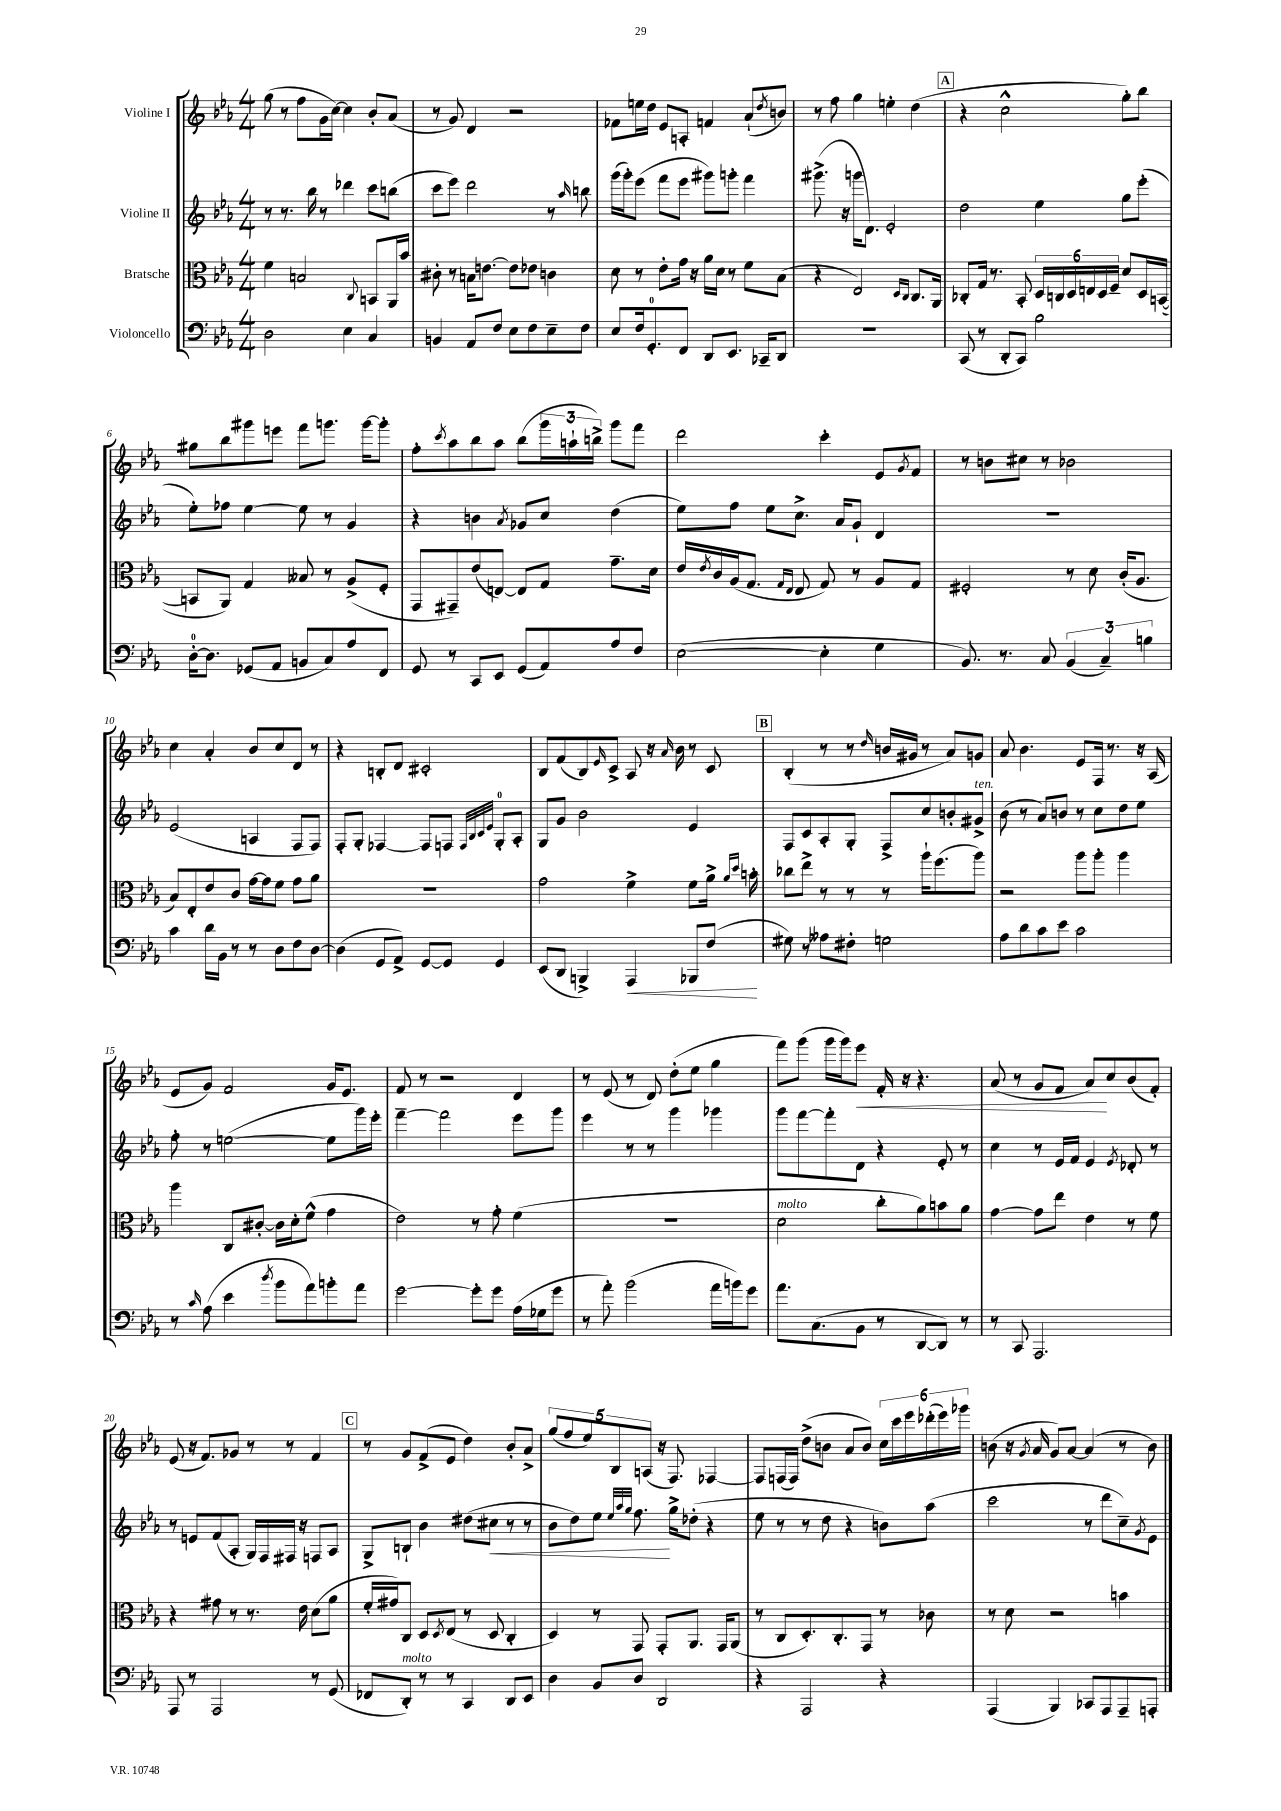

**kern	**dynam	**kern	**kern	**dynam	**kern	**dynam
*part4	*part4	*part3	*part2	*part2	*part1	*part1
*staff4	*staff4	*staff3	*staff2	*staff2	*staff1	*staff1
*I"Violoncello	*	*I"Bratsche	*I"Violine II	*	*I"Violine I	*
*clefF4	*	*clefC3	*clefG2	*	*clefG2	*
*k[b-e-a-]	*	*k[b-e-a-]	*k[b-e-a-]	*	*k[b-e-a-]	*
*M4/4	*	*M4/4	*M4/4	*	*M4/4	*
=1	=1	=1	=1	=1	=1	=1
2D\	.	4f\	8r	.	(8gg\	.
.	.	.	8.r	.	8r	.
.	.	2Bn/	.	.	8ff\L	.
.	.	.	16bb-\	.	.	.
.	.	.	8r	.	16g\L	.
.	.	.	.	.	[16cc\JJ)	.
4E-\	.	.	4ddd-X\	.	4cc\]	.
.	.	8qqC/	.	.	.	.
4C/	.	8BBn/L	8ccc\L	.	8b-'/L	.
.	.	16AA-/L	(8bbn\J	.	(8a-/J	.
.	.	16b-/JJ	.	.	.	.
=2	=2	=2	=2	=2	=2	=2
4BBn/	.	8c#X'\	8ccc\L	.	8r	.
.	.	8r	8eee-\J)	.	8g/)	.
8AA-/L	.	16Bn\KL	2ddd\	.	4d/	.
.	.	[8.en\J	.	.	.	.
8F/J	.	.	.	.	.	.
8E-\L	.	8e\L]	.	.	2r	.
8F\	.	8e-X\J	.	.	.	.
8E-~\	.	4cn\	8r	.	.	.
.	.	.	16qqaa-/	.	.	.
8F\J	.	.	8bbn\	.	.	.
=3	=3	=3	=3	=3	=3	=3
8E-/L	.	8d\	(16ggg\LL	.	8f-X\L	.
.	.	.	16ggg'\J)	.	.	.
16F/k	.	8r	(8eee-\J	.	16een\L	.
8.GG'/	.	.	.	.	16dd\JJ	.
.	.	8e-'\L	8fff\L	.	8e-/L	.
8FF/J	.	16g\Jk	8eee-\J	.	8An'/J	.
.	.	16r	.	.	.	.
8DD/L	.	16a-\LL	8ggg#X\L)	.	4fn/	.
.	.	16d\JJ	.	.	.	.
8.EE-/J	.	8r	8gggn'\J	.	.	.
.	.	8f\L	4fff\	.	(8a-`/L	.
16CC-X~/KL	.	.	.	.	.	.
.	.	.	.	.	8qdd/	.
8DD/J	.	(8B-\J	.	.	8bn/J)	.
=4	=4	=4	=4	=4	=4	=4
1r	.	4r	(8.ggg#X^\	.	8r	.
.	.	.	.	.	8ff\	.
.	.	.	16r	.	.	.
.	.	2E-/)	16gggn\KL	.	4gg\	.
.	.	.	8.d\J)	.	.	.
.	.	.	2e-'/	.	4een'\	.
.	.	16qqD/LL	.	.	.	.
.	.	16qqC/JJ	.	.	.	.
.	.	8.C/L	.	.	(4dd\	.
.	.	16AA-/Jk	.	.	.	.
!!LO:REH:place=s1:t=A
=5	=5	=5	=5	=5	=5	=5
(8CC/	.	8C-X'/L	2dd\	.	4r	.
8r	.	16G/Jk	.	.	.	.
.	.	8.r	.	.	.	.
8DD'/L	.	.	.	.	2cc^^\	.
8CC/J)	.	8BB-'/	.	.	.	.
2B-\	.	24D/LL	4ee-\	.	.	.
.	.	24Cn/	.	.	.	.
.	.	24D/	.	.	.	.
.	.	24En/	.	.	.	.
.	.	24D/	.	.	.	.
.	.	24F~/JJ	.	.	.	.
.	.	8d/L	8gg\L	.	8gg'\L)	.
.	.	16D/L	(8eee-'\J	.	8bb-\J	.
.	.	([16BBn/JJ	.	.	.	.
!!LO:LB:g=z
=6	=6	=6	=6	=6	=6	=6
[16D'\KL	.	8BBn/L]	8ee-'\L)	.	8gg#X\L	.
8.D\J]	.	.	.	.	.	.
.	.	8AA-/J)	8ff-X\J	.	8bb-\	.
(8GG-X/L	.	4G/	[4ee-\	.	8ggg#X\	.
8AA-/J	.	.	.	.	8eeen\J	.
8BBn/L	.	8B--X/	8ee-\]	.	8fff\L	.
8C/)	.	8r	8r	.	8.gggn\J	.
8A-/	.	(8A-^/L	4g/	.	.	.
.	.	.	.	.	[16ggg\KL	.
8FF/J	.	8F'/J	.	.	8ggg'\J]	.
=7	=7	=7	=7	=7	=7	=7
8GG/	.	8GG/L	4r	.	8ff'\L	.
.	.	.	.	.	8qccc/	.
8r	.	8GG#X~/)	.	.	8aa-\	.
8CC/L	.	(8e-/	4bn\	.	8bb-\	.
8EE-/J	.	[8En/J)	.	.	8aa-\J	.
.	.	.	8qa-/	.	.	.
(8GG/L	.	8E/L]	8g-X/L	.	(8bb-\L	.
8AA-/)	.	8G/J	8cc/J	.	24ggg\L	.
.	.	.	.	.	24aan`\	.
.	.	.	.	.	24bbn^\JJ)	.
8A-/	.	8.g~\L	(4dd\	.	8ggg\L	.
8F/J	.	.	.	.	8fff\J	.
.	.	16d\Jk	.	.	.	.
=8	=8	=8	=8	=8	=8	=8
([2E-\	.	16e-/LL	8ee-\L)	.	2ddd\	.
.	.	8qe-/	.	.	.	.
.	.	16c/	.	.	.	.
.	.	(16A-/J	8ff\J	.	.	.
.	.	8.G/J	.	.	.	.
.	.	.	8ee-\L	.	.	.
.	.	16qqG/LL	.	.	.	.
.	.	16qqE-/JJ	.	.	.	.
.	.	8E-/	8.cc^\J	.	.	.
4E-'\]	.	8G/)	.	.	4ccc'\	.
.	.	.	16a-/KL	.	.	.
.	.	8r	8g`/J	.	.	.
4G\	.	8A-/L	4d/	.	8e-/L	.
.	.	.	.	.	8qg/	.
.	.	8G/J	.	.	8f/J	.
=9	=9	=9	=9	=9	=9	=9
8.BB-/)	.	2F#X'/	1r	.	8r	.
.	.	.	.	.	8bn\L	.
8.r	.	.	.	.	.	.
.	.	.	.	.	8cc#X\J	.
8C/	.	.	.	.	8r	.
(6BB-/	.	8r	.	.	2b-X\	.
.	.	8d\	.	.	.	.
6C~/)	.	.	.	.	.	.
.	.	(16c'/KL	.	.	.	.
.	.	8.A-/J	.	.	.	.
6Bn\	.	.	.	.	.	.
!!LO:LB:g=z
=10	=10	=10	=10	=10	=10	=10
4c\	.	8B-/L)	(2e-/	.	4cc\	.
.	.	8E-'/	.	.	.	.
16d\LL	.	8e-/	.	.	4a-'/	.
16BB-\JJ	.	.	.	.	.	.
8r	.	8c/J	.	.	.	.
8r	.	[16g\LL	4An/	.	8b-/L	.
.	.	16g\J]	.	.	.	.
8D\L	.	8f\J	.	.	8cc/	.
8F\	.	8g\L	8F/L	.	8d/J	.
[8D\J	.	8a-\J	8F/J)	.	8r	.
=11	=11	=11	=11	=11	=11	=11
(4D\]	.	1r	8F'/L	.	4r	.
.	.	.	8G'/J	.	.	.
8GG/L	.	.	[4F-X/	.	8Bn'/L	.
8AA-^/J)	.	.	.	.	8d/J	.
[8GG/L	.	.	8F-/L]	.	2c#X'/	.
8GG/J]	.	.	8Fn/J	.	.	.
.	.	.	32qqF/LLL	.	.	.
.	.	.	32qqB-/	.	.	.
.	.	.	32qqc/	.	.	.
.	.	.	32qqe-/JJJ	.	.	.
4GG/	.	.	8G'/L	.	.	.
.	.	.	8A-'/J	.	.	.
=12	=12	=12	=12	=12	=12	=12
(8EE-/L	.	2g\	8G/L	.	8B-/L	.
8DD/J	.	.	8g/J	.	(8f/	.
4BBBn^/)	.	.	2b-\	.	8B-/)	.
.	.	.	.	.	16qqe-/	.
.	.	.	.	.	8c^/J	.
!	!LO:HP:b	!	!	!	!	!
4AAA-/	<	4f^\	.	.	8A-/	.
.	.	.	.	.	16r	.
.	.	.	.	.	16qqa-/	.
.	.	.	.	.	16b-\	.
8BBB-X/L	.	8f\L	4e-/	.	8r	.
(8F/J	.	16a-^\Jk	.	.	8c/	.
.	.	16qqa-/LL	.	.	.	.
.	.	16qqdd/JJ	.	.	.	.
.	.	16bn'\	.	.	.	.
.	[	.	.	.	.	.
!!LO:REH:place=s1:t=B
=13	=13	=13	=13	=13	=13	=13
8G#X\)	.	8cc-X\L	8F/L	.	(4B-'/	.
8r	.	8ee-^\J	8c/	.	.	.
8A--X\L	.	8r	8A-'/	.	8r	.
8F#X'\J	.	8r	8G'/J	.	8r	.
.	.	.	.	.	16qqdd/	.
2Gn\	.	8r	8F^/L	.	16bn/LL	.
.	.	.	.	.	16g#X/JJ	.
.	.	16aa-`\KL	8cc/	.	8r	.
.	.	(8.ff\	.	.	.	.
.	.	.	8bn'/	.	8a-/L)	.
!	!	!	!LO:TX:a:i:t=ten.	!	!	!
.	.	8aa-\J)	8g#X^/J	.	8gn/J	.
=14	=14	=14	=14	=14	=14	=14
8A-\L	.	2r	(8b-\	.	8a-/	.
8d\	.	.	8r	.	4.b-\	.
8c\	.	.	8a-/L)	.	.	.
8e-\J	.	.	8bn/J	.	.	.
2c\	.	8aa-\L	8r	.	8e-/L	.
.	.	8aa-'\J	8cc\L	.	16F/Jk	.
.	.	.	.	.	8.r	.
.	.	4aa-\	8dd\	.	.	.
.	.	.	8ee-\J	.	16r	.
.	.	.	.	.	(16A-/	.
!!LO:LB:g=z
=15	=15	=15	=15	=15	=15	=15
8r	.	4aa-\	8ff'\	.	8e-/L	.
16qqc/	.	.	.	.	.	.
(8A-\	.	.	8r	.	8g/J)	.
4e-\	.	8C/L	([2een\	.	2f/	.
.	.	[8c#X'/J	.	.	.	.
8qdd/	.	.	.	.	.	.
8b-\L	.	16c#\LL]	.	.	.	.
.	.	16d'\J	.	.	.	.
8a-\)	.	(8f^^\J	.	.	.	.
8bn'\	.	4g\	8ee\L]	.	16g/KL	.
.	.	.	.	.	8.e-/J	.
8a-\J	.	.	16ggg\L)	.	.	.
.	.	.	16eee-'\JJ	.	.	.
=16	=16	=16	=16	=16	=16	=16
[2g\	.	2e-\)	[4fff~\	.	8f/	.
.	.	.	.	.	8r	.
.	.	.	2fff\]	.	2r	.
8g'\L]	.	8r	.	.	.	.
8g\J	.	8g'\	.	.	.	.
(16A-\LL	.	(4f\	8eee-\L	.	4d/	.
16G-X\J	.	.	.	.	.	.
8g\J	.	.	8ggg\J	.	.	.
=17	=17	=17	=17	=17	=17	=17
8r	.	1r	4eee-\	.	8r	.
8a-'\)	.	.	.	.	(8e-/	.
(2b-\	.	.	8r	.	8r	.
.	.	.	8r	.	8d/)	.
.	.	.	4ggg\	.	(8dd'\L	.
.	.	.	.	.	8ee-\J	.
16a-\LL	.	.	4ggg-X\	.	4gg\	.
16bn\J)	.	.	.	.	.	.
8g\J	.	.	.	.	.	.
=18	=18	=18	=18	=18	=18	=18
!	!	!LO:TX:a:i:t=molto	!	!	!	!
8.a-\L	.	2d\	8ggg\L	.	8fff\L)	.
.	.	.	[8fff\	.	(8ggg\J	.
(8.C\	.	.	.	.	.	.
.	.	.	8fff'\]	.	16ggg\LL	.
.	.	.	.	.	16ggg\J)	.
!	!	!	!	!	!	!LO:HP:b
8BB-\J	.	.	8d\J	.	8eee-\J	<
8r	.	8cc'\L	4r	.	16f'/	.
.	.	.	.	.	16r	.
[8DD/L	.	8a-\)	.	.	4.r	.
8DD/J])	.	8bn\	8e-'/	.	.	.
8r	.	8a-\J	8r	.	.	.
=19	=19	=19	=19	=19	=19	=19
8r	.	[4g\	4cc\	.	(8a-/	.
8CC/	.	.	.	.	8r	.
2.AAA-/	.	8g\L]	8r	.	8g/L	.
.	.	8ee-\J	16e-/LL	.	8f/J	.
.	.	.	16f/JJ	.	.	.
.	.	4e-\	4e-/	.	8a-/L)	.
.	.	.	.	.	8cc/	[
.	.	.	8qe-/	.	.	.
.	.	8r	8d-X'/	.	(8b-/	.
.	.	8f\	8r	.	8f'/J)	.
!!LO:LB:g=z
=20	=20	=20	=20	=20	=20	=20
8AAA-/	.	4r	8r	.	(8e-/	.
8r	.	.	8en/L	.	16r	.
.	.	.	.	.	8.f/L)	.
2AAA-/	.	8g#X\	(8f/	.	.	.
.	.	8r	8A-'/J	.	8g-X/J	.
.	.	8.r	16G/LL)	.	8r	.
.	.	.	16F/	.	.	.
.	.	.	16F#X/JJ	.	8r	.
.	.	16e-\	16r	.	.	.
8r	.	(8d\L	8Fn/L	.	4f/	.
(8GG/	.	8a-\J	8A-/J	.	.	.
!!LO:REH:place=s1:t=C
=21	=21	=21	=21	=21	=21	=21
8FF-X/L	.	16f'/LL	8G^/L	.	8r	.
.	.	16g#X/J)	.	.	.	.
!LO:TX:a:i:t=molto	!	!	!	!	!	!
8DD'/J)	.	8C/J	8Bn`/J	.	8g/L	.
8r	.	8D/L	4b-\	.	(8f^/	.
.	.	8qD/	.	.	.	.
8r	.	(8E-/J	.	.	8e-/J	.
4CC/	.	8r	(8dd#X\L	.	4dd\)	.
!	!	!	!	!LO:HP:b	!	!
.	.	8D/	8cc#X\J	<	.	.
8DD/L	.	4C'/	8r	.	8b-'/L	.
8EE-/J	.	.	8r	.	8a-^/J	.
=22	=22	=22	=22	=22	=22	=22
4D\	.	4D/)	8b-\L	.	(10gg/L	.
.	.	.	.	.	10ff/	.
.	.	.	8dd\)	.	.	.
.	.	.	.	.	10ee-/)	.
8BB-/L	.	8r	8ee-\J	.	.	.
.	.	.	.	.	10B-/	.
.	.	.	32qqee-/LLL	.	.	.
.	.	.	32qqaa-/	.	.	.
.	.	.	32qqgg/JJJ	.	.	.
8D/J	.	8GG/	8.ff\	.	.	.
.	.	.	.	.	(10An/J	.
2DD/	.	8GG'/L	.	.	16r	.
.	.	.	16gg^\KL	[	8.F/)	.
.	.	8.AA-/J	(8dd-X'\J	.	.	.
.	.	.	4r	.	[4F-X/	.
.	.	16GG/KL	.	.	.	.
.	.	(8AA-/J	.	.	.	.
=23	=23	=23	=23	=23	=23	=23
4r	.	8r	8ee-\	.	8F-/L]	.
.	.	8C/L	8r	.	(16Fn/L	.
.	.	.	.	.	16F/JJ)	.
2AAA-/	.	8.D'/)	8r	.	(8dd^\L	.
.	.	.	8dd\	.	8bn\J	.
.	.	8.C'/	.	.	.	.
.	.	.	4r	.	8a-/L	.
.	.	8GG/J	.	.	8b/J)	.
4r	.	8r	8bn\L)	.	24cc\LL	.
.	.	.	.	.	24ccc\	.
.	.	.	.	.	24eee-\	.
.	.	8c-X\	(8aa-\J	.	(24ddd-X'\	.
.	.	.	.	.	24eee-\)	.
.	.	.	.	.	24ggg-X\JJ	.
=24	=24	=24	=24	=24	=24	=24
(4AAA-/	.	8r	2ccc\	.	(8bn\	.
.	.	8d\	.	.	16r	.
.	.	.	.	.	8qg/	.
.	.	.	.	.	16a-/	.
4BBB-/)	.	2r	.	.	8g/L)	.
.	.	.	.	.	[8a-/J	.
8CC-X/L	.	.	8r	.	(4a-/]	.
8AAA-/	.	.	8ddd\L	.	.	.
8AAA-~/	.	4bn\	8cc~\)	.	8r	.
.	.	.	8qg/	.	.	.
8AAAn'/J	.	.	8e-\J	.	8b\)	.
==	==	==	==	==	==	==
*-	*-	*-	*-	*-	*-	*-
